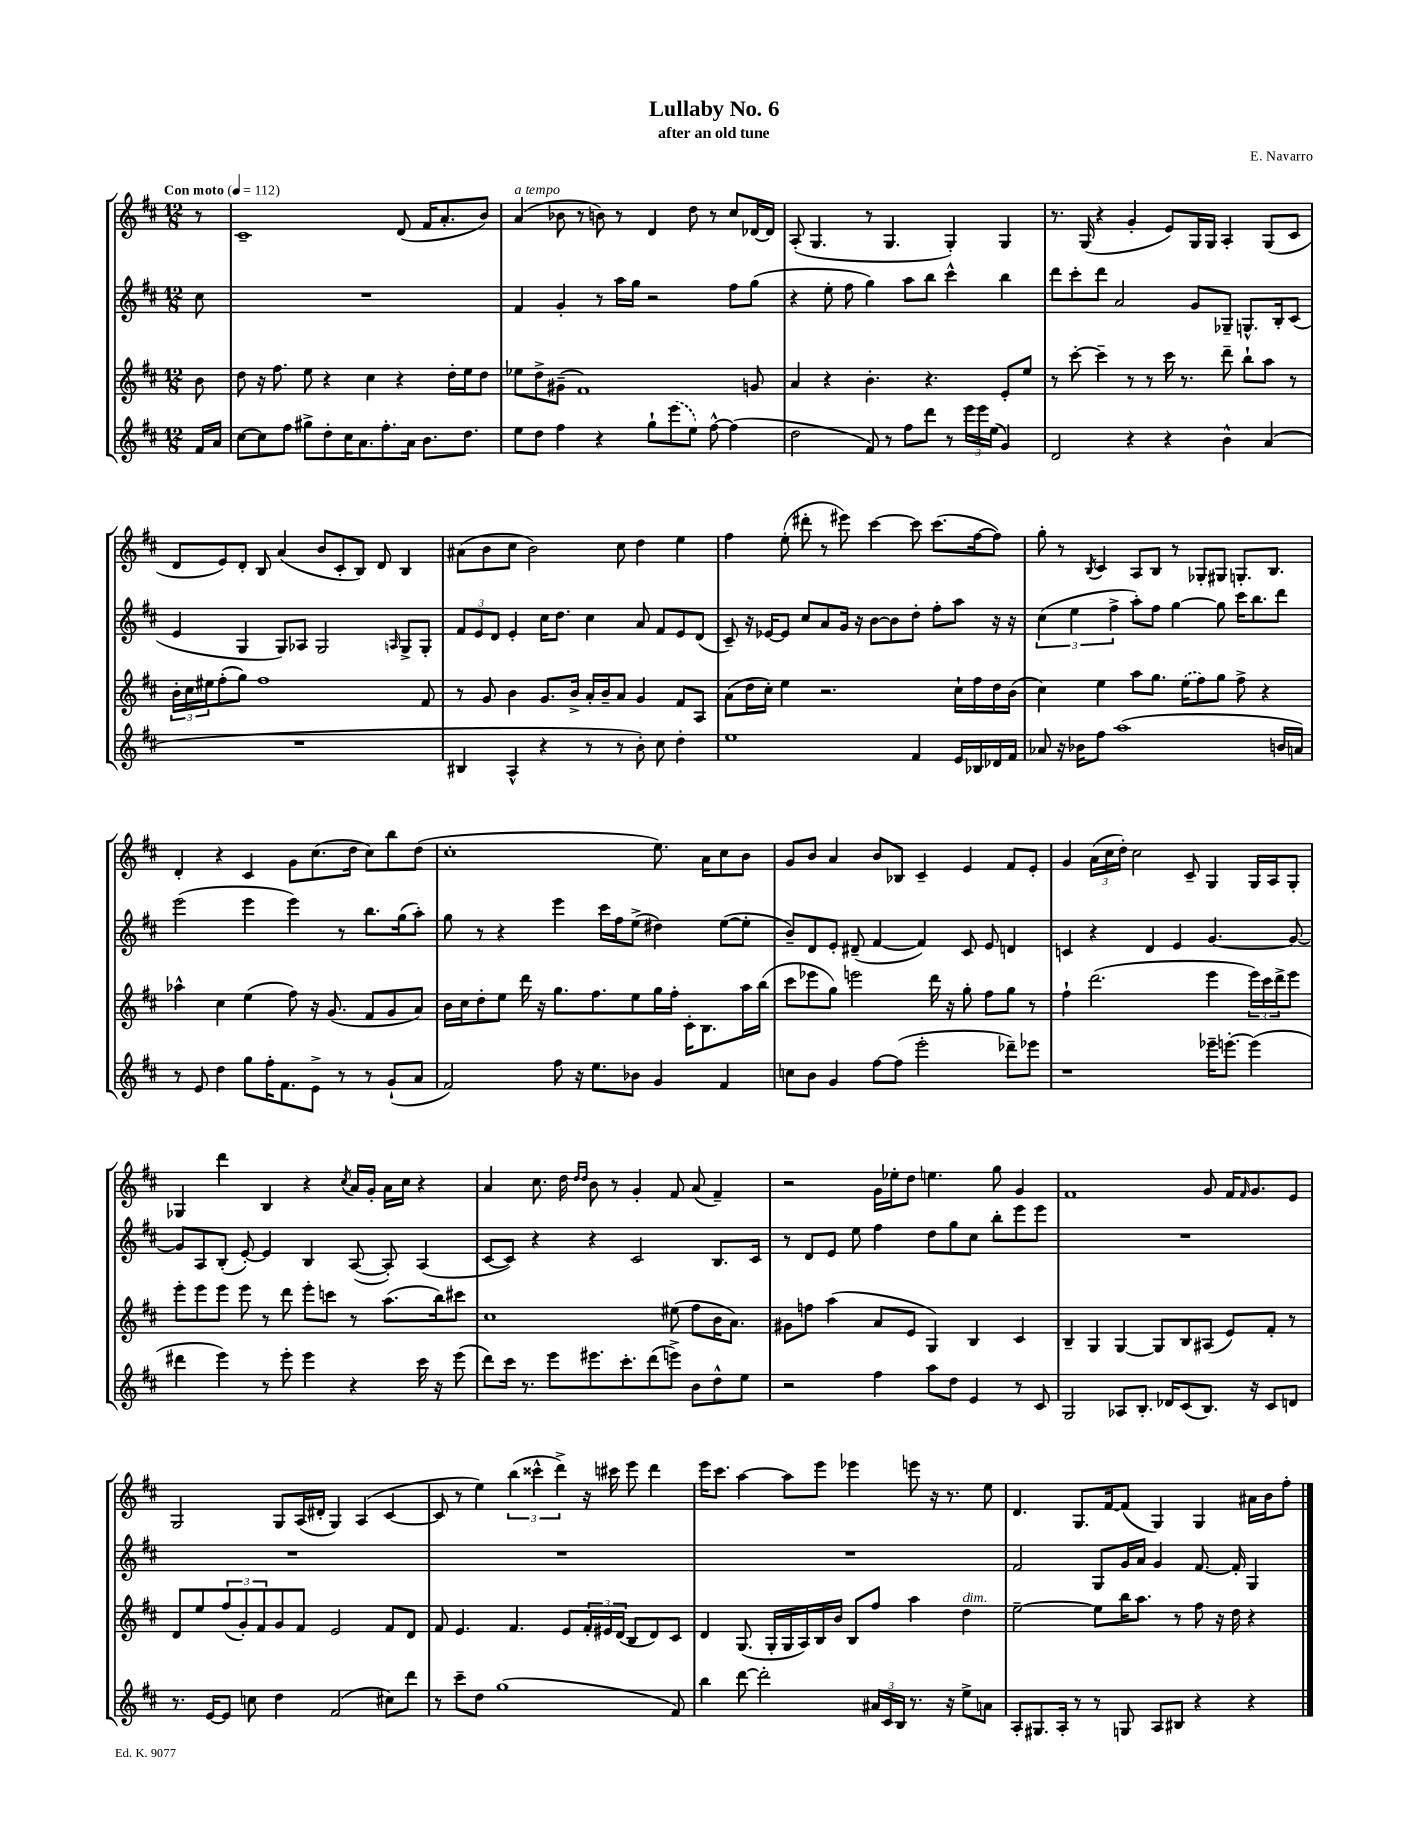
\header { title = "Lullaby No. 6" composer = "E. Navarro" subtitle = "after an old tune" }
<<
\new StaffGroup <<
\new Staff = "s0" {
    \clef treble \key d \major \numericTimeSignature \time 12/8 \partial 8 \tempo "Con moto" 4 = 112
    r8 |
    cis'1-- d'8( fis'16 a'8.-. b'8) |
    a'4^\markup { \italic "a tempo" }( bes'8 r8 b'8) r8 d'4 d''8 r8 cis''8 des'16~ des'16 |
    a8-.( g4. r8 g4. g4-.) g4 |
    r8. g16( r4 g'4-. e'8) g16 g16 a4-. g8( cis'8 |
    d'8 e'8) d'8-. b8 a'4( b'8 cis'8-. b8) d'8 b4 |
    ais'8( b'8 cis''8 b'2) cis''8 d''4 e''4 |
    fis''4 e''8-.( dis'''8-. r8 eis'''8) cis'''4~ cis'''8 cis'''8.( fis''16~ fis''8) |
    g''8-. r8 \acciaccatura { b8 } cis'4 a8 b8 r8 ges8-. gis8 g8.-. b8. |
    d'4-. r4 cis'4 g'8 cis''8.( d''16 cis''8) b''8 d''8( |
    cis''1-. e''8.) a'16 cis''8 b'8 |
    g'8 b'8 a'4 b'8 bes8 cis'4-- e'4 fis'8 e'8-. |
    g'4 \tuplet 3/2 { a'16( cis''16 d''16-.) } cis''2 cis'8-- g4 g16 a16 g8-. |
    ges4 d'''4 b4 r4 \acciaccatura { cis''8 } a'16 g'16-. a'16 cis''16 r4 |
    a'4 cis''8. d''16 \grace { d''16 d''16 } b'8 r8 g'4-. fis'8 a'8( fis'4--) |
    r2 g'16 ees''16-. d''8 e''4. g''8 g'4 |
    fis'1 g'8 fis'16 \grace { fis'16 } g'8. e'8 |
    g2 g8 a16( dis'16-. g4) a4( cis'4~ |
    cis'8 r8 e''4) \tuplet 3/2 { b''4( cisis'''4-^ d'''4->) } r16 cis'''16 e'''8 d'''4 |
    e'''16 cis'''8. a''4~ a''8 e'''8 ees'''4 e'''8 r16 r8. e''8 |
    d'4. g8. fis'16~ fis'8( g4) g4 ais'16 b'16 fis''8-. \bar "|." |
}
\new Staff = "s1" {
    \clef treble \key d \major \numericTimeSignature \time 12/8 \partial 8
    cis''8 |
    R1. |
    fis'4 g'4-. r8 a''16 g''16 r2 fis''8 g''8( |
    r4 e''8-. fis''8 g''4) a''8 b''8 cis'''4-^ b''4 |
    d'''8 cis'''8-. d'''8 a'2 g'8 ges8-- g8.-^ b16-. cis'8( |
    e'4 g4 g8) aes8 g2 \grace { a16 } g8-> g8-. |
    \tuplet 3/2 { fis'8 e'8 d'8 } e'4-. cis''16 d''8. cis''4 a'8 fis'8 e'8 d'8( |
    cis'8--) r16 ees'16~ ees'8 cis''8 a'8 g'16 r16 b'8~ b'8 d''8-. fis''8-. a''8 r16 r16 |
    \tuplet 3/2 { cis''4( e''4 fis''4-> } a''8-.) fis''8 g''4~ g''8 cis'''16 b''8. d'''8 |
    e'''2( e'''4 e'''4) r8 b''8. g''16( a''8-.) |
    g''8 r8 r4 e'''4 cis'''16 fis''16 e''8->( dis''4) e''8~( e''8-. |
    b'8--) d'8 e'8-. dis'8--( fis'4~ fis'4) cis'8 e'8 d'4 |
    c'4 r4 d'4 e'4 g'4.~ g'8~ |
    g'8 a8 b8-.( e'8~-.) e'4 b4 a8~( a8-.) a4( |
    cis'8~ cis'8) r4 r4 cis'2 b8. cis'16 |
    r8 d'8 e'8 e''8 fis''4 d''8 g''8 cis''8 b''8-. e'''8 e'''8 |
    R1. |
    R1. |
    R1. |
    R1. |
    fis'2 g8 g'16 a'16 g'4 fis'8.~ fis'16-. g4 \bar "|." |
}
\new Staff = "s2" {
    \clef treble \key d \major \numericTimeSignature \time 12/8 \partial 8
    b'8 |
    d''8 r16 fis''8. e''8 r4 cis''4 r4 d''16-. e''16 d''8 |
    ees''8 d''8-> gis'8--( fis'1) g'8 |
    a'4 r4 b'4.-. r4. e'8-. e''8 |
    r8 cis'''8~-. cis'''4-- r8 r8 cis'''16 r8. d'''8-- b''8-! a''8 r8 |
    \tuplet 3/2 { b'16-. cis''16 eis''16 } fis''8-.( g''8) fis''1 fis'8 |
    r8 g'8 b'4 g'8. b'16-> a'16-. b'16-- a'8 g'4 fis'8 a8 |
    a'8( d''16 cis''16-.) e''4 r2. cis''16-! fis''16 d''16 b'16( |
    cis''4) e''4 a''8 g''8. \once \slurDashed e''16( fis''8) g''8 fis''8-> r4 |
    aes''4-^ cis''4 e''4( fis''8) r16 g'8.( fis'8 g'8 a'8) |
    b'16 cis''16 d''8-. e''8 d'''16 r16 g''8. fis''8. e''8 g''16 fis''16-. cis'16-. b8. a''16 b''16( |
    cis'''8 ees'''8 g''8) e'''2 d'''16 r16 g''8-. fis''8 g''8 r8 |
    fis''4-! d'''2.( e'''4 \tuplet 3/2 { e'''16) cis'''16 d'''16-> } e'''8 |
    e'''8-. e'''8 e'''8 e'''8 r8 d'''8 e'''8-. c'''8 r8 a''8.( b''16) cis'''8 |
    cis''1 eis''8( fis''8 b'16 a'8.) |
    gis'8 f''8 a''4( a'8 e'8 g4) b4 cis'4 |
    b4-- g4 g4~ g8 b8 ais8( e'8) fis'8-. r8 |
    d'8 e''8 \tuplet 3/2 { fis''8( g'8-.) fis'8 } g'8 fis'8 e'2 fis'8 d'8 |
    fis'8 e'4. fis'4. e'8 \tuplet 3/2 { fis'16-. eis'16 d'16( } b8 d'8) cis'8 |
    d'4 g8.( g16-. g16 a16) b16 b'16 b8 fis''8 a''4 d''4^\markup { \italic "dim." } |
    e''2~-- e''8 b''16 a''8. r8 fis''8 r16 d''16 r4 \bar "|." |
}
\new Staff = "s3" {
    \clef treble \key d \major \numericTimeSignature \time 12/8 \partial 8
    fis'16 a'16 |
    cis''8~ cis''8 fis''8 gis''8-> d''8-. cis''16 a'8. fis''8.-. a'16 b'8. d''8. |
    e''8 d''8 fis''4 r4 g''8-! \once \slurDashed e'''8( e''8) fis''8~-^ fis''4( |
    d''2 fis'8) r8 fis''8 d'''8 r8 \tuplet 3/2 { e'''16 e'''16 e''16( } g'4) |
    d'2 r4 r4 b'4-^ a'4( |
    R1. |
    bis4 a4-^ r4 r8 r8 b'8-.) cis''8 d''4-. |
    e''1 fis'4 e'16 bes16 des'16 fis'16 |
    aes'8 r16 bes'16 fis''8 a''1( b'16 a'16) |
    r8 e'8 d''4 g''8 fis''16-. fis'8. e'8-> r8 r8 g'8-!( a'8 |
    fis'2) fis''8 r16 e''8. bes'8 g'4 fis'4 |
    c''8 b'8 g'4 fis''8~ fis''8( e'''2-. des'''8--) ees'''8 |
    r1 ees'''16-- e'''8.~-. e'''4( |
    dis'''4 e'''4) r8 e'''8-. e'''4 r4 cis'''16 r16 e'''8( |
    d'''8) cis'''16 r8. e'''8 eis'''8. cis'''8.-. d'''8( e'''8->) b'8 d''8-^ e''8 |
    r2 fis''4 a''8 d''8 e'4 r8 cis'8 |
    g2 aes8 b8.-. des'16 cis'8( b8.) r16 cis'8 d'8 |
    r8. e'16~ e'8 c''8 d''4 fis'2( cis''8) d'''8 |
    r8 cis'''8-- d''8 g''1( fis'8) |
    b''4 d'''8~ d'''2-. \tuplet 3/2 { ais'16 cis'16 b16 } r8. r16 e''8-> a'8 |
    a8-. gis8. a16-. r8 r8 g8 a8 bis8 r4 r4 \bar "|." |
}
>>
>>
\layout { \context { \Score \remove "Bar_number_engraver" } }
